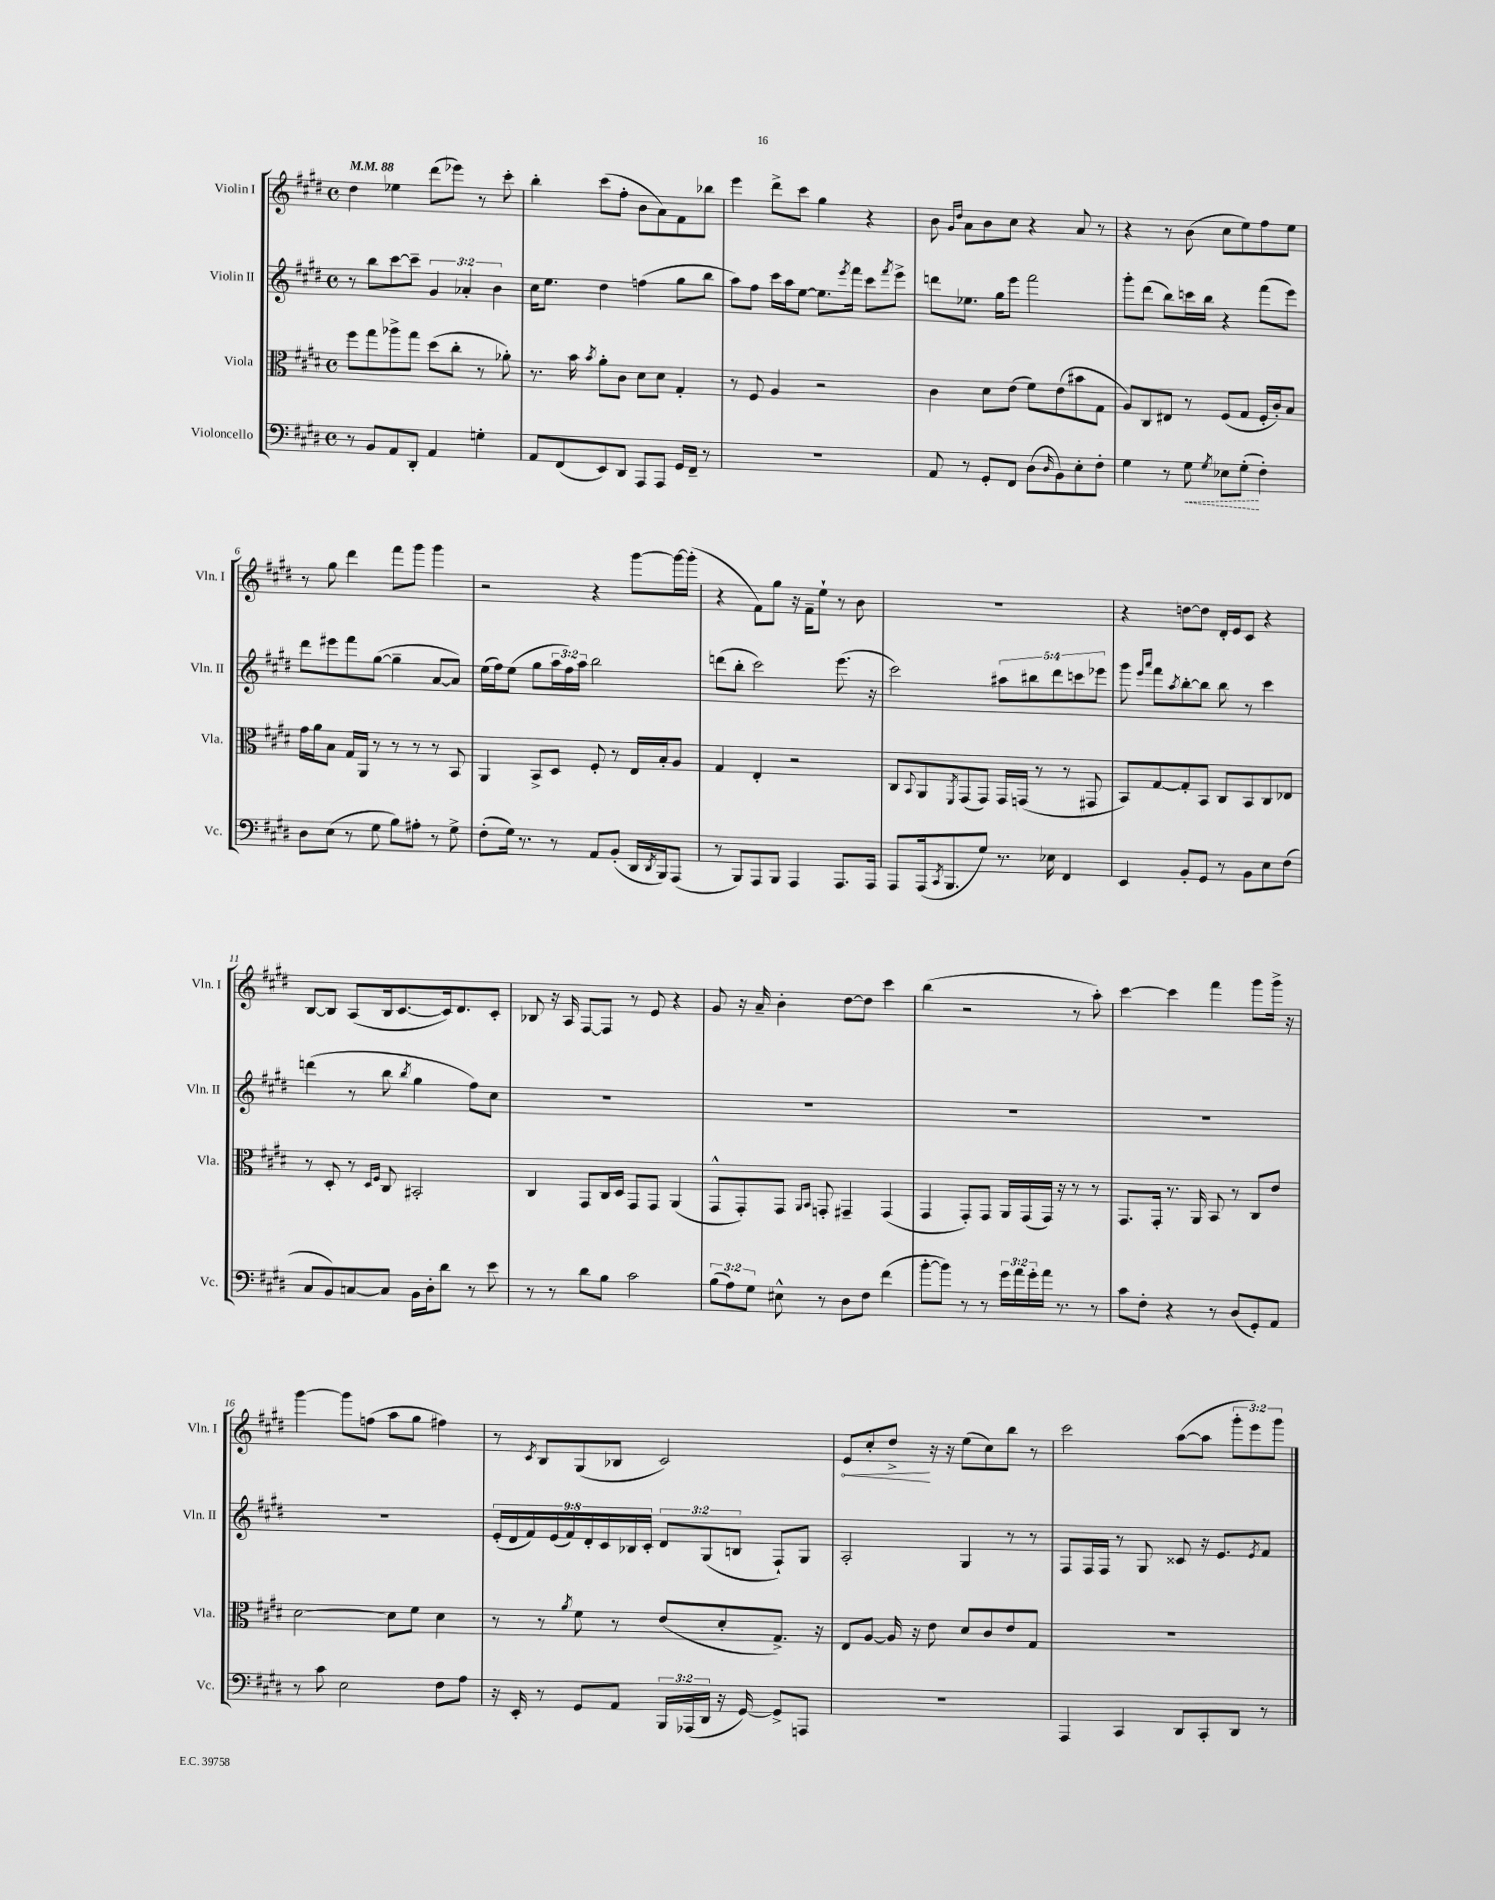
<<
\new StaffGroup <<
\new Staff = "s0" \with { instrumentName = "Violin I" shortInstrumentName = "Vln. I" } {
    \clef treble \key e \major \defaultTimeSignature \time 4/4 \override Staff.TupletNumber.text = #tuplet-number::calc-fraction-text \tempo 4 = 88
    dis''4 ees''4 dis'''8( ees'''8) r8 cis'''8-. |
    b''4-. cis'''8( fis''8-. b'8 a'8) fis'8 bes''8 |
    e'''4 dis'''8-> cis'''8 gis''4 r4 |
    b'8 \grace { gis'16 dis''16 } a'8 b'8 cis''8 r4 a'8 r8 |
    r4 r8 b'8( cis''8 e''8) fis''8 e''8 |
    r8 gis''8 dis'''4 fis'''8 gis'''8 gis'''4 |
    r2 r4 gis'''8~ gis'''16~ gis'''16-.( |
    r4 fis'8) gis''8 r16 fis'16-- e''8-! r8 b'8 |
    R1 |
    r4 d''8~ d''8 dis'16-. e'16 cis'8 r4 |
    b8~ b8 a8( b16 cis'8.~ cis'16) dis'8. cis'8-. |
    bes8 r16 a16 fis8~ fis8 r8 e'8 r4 |
    gis'8 r16 a'16-- b'4-. dis''8~ dis''8 cis'''4 |
    b''4( r2 r8 a''8-.) |
    cis'''4~ cis'''4 fis'''4 gis'''8 gis'''16-> r16 |
    gis'''4~ gis'''8 f''8( a''8 gis''8 fis''4) |
    r8 \acciaccatura { cis'8 } b8 gis8( bes8 cis'2) |
    \once \override Hairpin.circled-tip = ##t e'8\< cis''8-. dis''8->\! r16 r16 e''8( cis''8) b''8 r8 |
    cis'''2 a''8~( a''8 \tuplet 3/2 { gis'''8-. e'''8) gis'''8 } \bar "|." |
}
\new Staff = "s1" \with { instrumentName = "Violin II" shortInstrumentName = "Vln. II" } {
    \clef treble \key e \major \defaultTimeSignature \time 4/4 \override Staff.TupletNumber.text = #tuplet-number::calc-fraction-text
    r8 b''8 cis'''8~ cis'''8-- \tuplet 3/2 { gis'4 aes'4-. b'4 } |
    cis''16 e''8. dis''4 f''4( gis''8 b''8 |
    a''8) fis''8 cis'''16 a''16 e''8~ e''8. \acciaccatura { e'''8 } fis'''16 cis'''8 \acciaccatura { fis'''8 } e'''8-> |
    d'''8 ees''8. gis''16 e'''8 fis'''2 |
    gis'''8-. dis'''8( b''8) c'''16 b''16 r4 fis'''8( e'''8) |
    dis'''8 eis'''8 fis'''8 gis''8~( gis''4-- a'8~ a'8) |
    e''16( fis''16) e''8( gis''8 \tuplet 3/2 { a''16 fis''16) a''16 } b''2 |
    d'''8( b''8-. cis'''2) e'''8.( r16 |
    cis'''2) \tuplet 5/4 { ais''8 bis''8 dis'''8 c'''8 ees'''8 } |
    gis'''8 \grace { e'''16 a'''16 } fis'''8 \acciaccatura { a''8 } b''8~-. b''8 b''8 r8 cis'''4 |
    d'''4( r8 b''8 \acciaccatura { b''8 } gis''4 fis''8) cis''8 |
    R1 |
    R1 |
    R1 |
    R1 |
    R1 |
    \tuplet 9/8 { e'16-.( dis'16 fis'16) e'16( fis'16) dis'16-. cis'16 bes16 cis'16-. } \tuplet 3/2 { dis'8 gis8( b8 } fis8-!) gis8 |
    a2-. gis4 r8 r8 |
    fis8 fis16 fis16 r8 gis8 cisis'8 r16 e'8. \acciaccatura { e'8 } fis'8 \bar "|." |
}
\new Staff = "s2" \with { instrumentName = "Viola" shortInstrumentName = "Vla." } {
    \clef alto \key e \major \defaultTimeSignature \time 4/4
    fis''8 gis''8 aes''8-> gis''8 dis''8( cis''8-. r8 aes'8-.) |
    r8. b'16 \acciaccatura { b'8 } a'8-. cis'8 dis'8 dis'8 gis4-. |
    r8 fis8 a4 r2 |
    cis'4 dis'8 e'8( fis'8) e'8( bis'8 gis8 |
    a8) cis8 eis8 r8 fis8( gis8 fis16-. cis'16-.) b8 |
    gis'16 a'16 b8 gis16 a,16 r8 r8 r8 r8 b,8 |
    a,4 b,8-> dis8 fis8-. r8 e16 b16-. a8 |
    gis4 e4-. r2 |
    cis8 \appoggiatura { b,8 } a,8 \acciaccatura { fis,8 } gis,8( gis,8) gis,16 g,16( r8 r8 gis,8 |
    b,8) gis8~ gis8-. b,8 cis8 b,8 cis8 ees8 |
    r8 dis8-. r8 \grace { dis16 fis16 } cis8 bis,2-. |
    cis4 gis,8 cis16 dis16 gis,8 gis,8 a,4( |
    gis,8-^ gis,8-.) gis,8 \grace { a,16 b,16 } g,8-. gis,4-- gis,4( |
    gis,4 gis,8-.) gis,8 a,16 gis,16( gis,16) r16 r8 r8 |
    gis,8. gis,16-. r8. a,16 b,8 r8 cis8 e'8 |
    dis'2~ dis'8 fis'8 dis'4 |
    r8 r8 \acciaccatura { a'8 } fis'8 r8 e'8( dis'8-. gis8.->) r16 |
    e8 a8~ a16 r16 e'8 dis'8 cis'8 e'8 gis8 |
    R1 \bar "|." |
}
\new Staff = "s3" \with { instrumentName = "Violoncello" shortInstrumentName = "Vc." } {
    \clef bass \key e \major \defaultTimeSignature \time 4/4 \override Staff.TupletNumber.text = #tuplet-number::calc-fraction-text
    r8 b,8 a,8 dis,8-. a,4 g4-. |
    a,8 fis,8( e,8) dis,8 a,,8 a,,8 gis,16 fis,16-- r8 |
    R1 |
    a,8 r8 gis,8-. fis,8 dis8( \grace { dis16 } b,8) e8-. fis8-. |
    gis4 r8 \once \override Hairpin.style = #'dashed-line gis8\< \acciaccatura { gis8 } ees8 gis8-.\!( fis4-.) |
    dis8 e8( r8 gis8 b8) ais8-. r8 gis8-> |
    fis8-.( gis16) r8. r8 a,8 b,8-.( dis,16 \acciaccatura { dis,8 } b,,16) a,,8( |
    r8 b,,8) a,,8 b,,8 a,,4 a,,8. a,,16 |
    a,,8 a,,16( \acciaccatura { cis,8 } b,,8. gis8) r8. ees16 fis,4 |
    e,4 b,8-. gis,8 r8 b,8 e8 fis8( |
    cis8 b,8) c8~ c8 b,16 dis16-. dis'8 r8 e'8 |
    r8 r8 dis'8 b8 cis'2 |
    \tuplet 3/2 { b8( a8) gis8 } eis8-^ r8 dis8 fis8 fis'4( |
    b'8~-. b'8) r8 r8 \tuplet 3/2 { gis'16 a'16 gis'16-. } a'16 r8. r8 |
    cis'8 fis8-. r4 r8 dis8( gis,8-.) a,8 |
    r8 cis'8 e2 fis8 a8 |
    r16 e,16-. r8 gis,8 a,8 \tuplet 3/2 { b,,16 aes,,16( dis,16 } r16 gis,16~) gis,8-> a,,8 |
    R1 |
    a,,4 cis,4 dis,8 cis,8-. dis,8 r8 \bar "|." |
}
>>
>>
